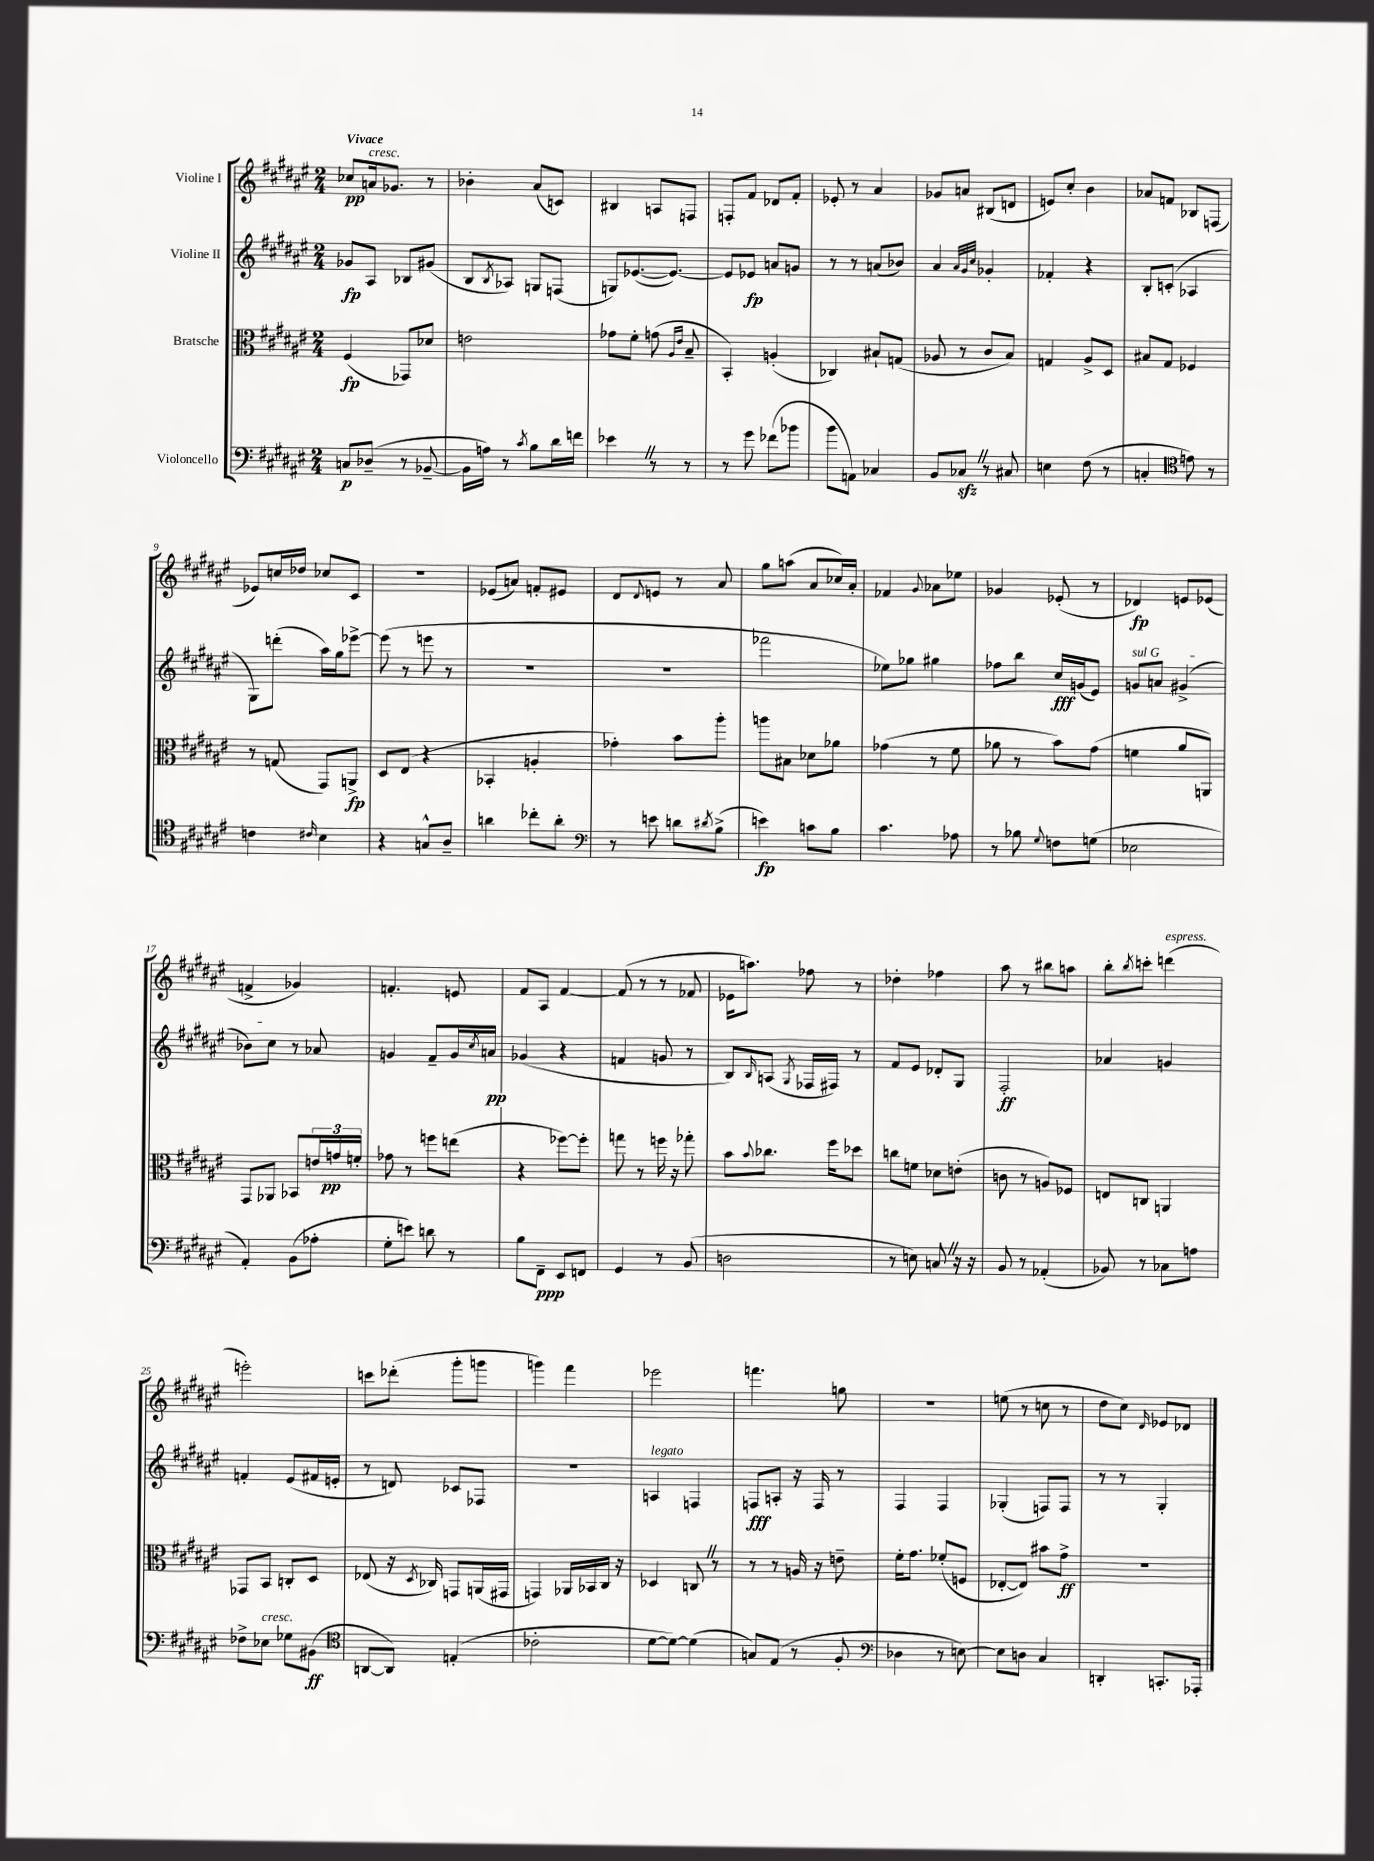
<<
\new StaffGroup <<
\new Staff = "s0" \with { instrumentName = "Violine I" } {
    \clef treble \key fis \major \numericTimeSignature \time 2/4 \tempo "Vivace"
    ces''8\pp a'16^\markup { \italic "cresc." } ges'8. r8 |
    bes'4-. ais'8( c'8) |
    bis4 a8 f8 |
    f8-. fis'8 des'8 fis'8-. |
    ees'8-. r8 ais'4 |
    ges'8 a'8 bis8( d'8 |
    e'8) cis''8-. b'4 |
    aes'8 f'8 bes8 f8( |
    ees'8) c''16 des''16 ces''8 cis'8 |
    r2 |
    ees'8( a'8) f'8-. eis'8 |
    dis'8 \appoggiatura { dis'8 } e'8 r8 ais'8 |
    gis''8 a''8( ais'8 ces''16) ais'16-. |
    fes'4 \appoggiatura { gis'8 } aes'8 ees''8 |
    ges'4 ees'8-.( r8 |
    des'4\fp) e'8 ees'8( |
    f'4-> ges'4) |
    f'4.-. e'8 |
    fis'8 ais8 fis'4~ |
    fis'8( r8 r8 fes'8 |
    ees'16 a''8.) fes''8 r8 |
    des''4-. fes''4 |
    ais''8 r8 bis''8 a''8 |
    b''8-. \acciaccatura { b''8 } c'''8-. d'''4^\markup { \italic "espress." }( |
    e'''2-.) |
    c'''8 des'''8-.( gis'''8-. g'''8 |
    g'''4) fis'''4 |
    ees'''2 |
    f'''4. g''8 |
    r2 |
    e''8( r8 c''8 r8 |
    dis''8 cis''8) \grace { dis'16 } ees'8 des'8 \bar "|." |
}
\new Staff = "s1" \with { instrumentName = "Violine II" } {
    \clef treble \key fis \major \numericTimeSignature \time 2/4
    ges'8\fp ais8 bes8 gis'8( |
    b8 \acciaccatura { b8 } aes8) g8 f8( |
    g8) ees'8.~( ees'8.~) |
    ees'8 ees'8\fp a'8 g'8 |
    r8 r8 a'8( bes'8) |
    ais'4 \grace { ais'32 gis'32 cis''32 } ges'4-. |
    fes'4-. r4 |
    b8-. c'8-.( aes4 |
    gis8) d'''8-.( ais''16) gis''16 ees'''8~-> |
    ees'''8( r8 e'''8 r8 |
    r2 |
    R2 |
    fes'''2 |
    ees''8) ges''8 gis''4 |
    fes''8 b''8 cis''16\fff g'16( eis'8) |
    \once \override TextSpanner.bound-details.left.text = \markup { \italic "sul G" } g'8\startTextSpan a'8 gis'4->( |
    bes'8) cis''8\stopTextSpan r8 aes'8 |
    g'4 fis'8-- g'16 \acciaccatura { cis''8 } a'16\pp |
    ges'4( r4 |
    f'4 g'8 r8 |
    b8) \grace { b16 } a8( \acciaccatura { gis8 } fes16 fis16) r8 |
    fis'8 eis'8 des'8-. gis8 |
    fis2-.\ff |
    aes'4 g'4 |
    f'4-. eis'8( fis'16 e'16-. |
    r8 d'8) ces'8 fes8 |
    R2 |
    a4^\markup { \italic "legato" } f4 |
    f8\fff a8-. r16 f16 r8 |
    fis4 fis4 |
    ges4-.( f8) f8 |
    r8 r8 gis4-. \bar "|." |
}
\new Staff = "s2" \with { instrumentName = "Bratsche" } {
    \clef alto \key fis \major \numericTimeSignature \time 2/4
    fis4\fp( ges,8) des'8 |
    e'2 |
    ges'8 fis'8-. g'8( \grace { ais16 eis'16 } b8-- |
    b,4-.) a4-.( |
    ces4) bis8-! g8( |
    aes8 r8 cis'8 b8) |
    g4 ais8-> dis8 |
    bis8 gis8 fes4 |
    r8 g8( gis,8) a,8->\fp |
    dis8 eis8( r4 |
    bes,4-. a4-. |
    ges'4-.) b'8 ais''8-. |
    a''8 bis8 des'8 aes'8 |
    ges'4( r8 fis'8 |
    aes'8 r8 b'8) gis'8( |
    f'4 ais'8 a,8) |
    gis,8 aes,8 bes,8 \tuplet 3/2 { e'16 g'16\pp f'16-. } |
    ges'8 r8 f''8 e''8( |
    r4 fes''8~) fes''8-. |
    g''8 r8 f''16 r16 ges''8-. |
    b'8 \appoggiatura { b'8 } ces''8. fis''16 des''8 |
    c''8 f'8 des'8 e'8-.( |
    c'8 r8 a8) fes8 |
    e8 c8 a,4 |
    ges,8 b,8 c8-. dis8 |
    ees8( r16 \acciaccatura { dis8 } ces16) g,8 a,16( gis,16 |
    g,4) aes,16 bes,16 cis16 r16 |
    des4 c8 \once \override BreathingSign.text = \markup { \musicglyph "scripts.caesura.straight" } \breathe r8 |
    r8 r8 a16 r16 e'8-- |
    fis'16-. gis'8. fes'8-.( f8 |
    ees8~-. ees8) bis'8 gis'8->\ff |
    r2 \bar "|." |
}
\new Staff = "s3" \with { instrumentName = "Violoncello" } {
    \clef bass \key fis \major \numericTimeSignature \time 2/4
    c8\p des8--( r8 bes,8~-- |
    bes,16 a16) r8 \acciaccatura { cis'8 } b8 dis'16 f'16 |
    ees'4 \once \override BreathingSign.text = \markup { \musicglyph "scripts.caesura.straight" } \breathe r8 r8 |
    r8 gis'8 fes'8( bes'8 |
    b'8 a,8) ces4 |
    b,8 ces8\sfz \once \override BreathingSign.text = \markup { \musicglyph "scripts.caesura.straight" } \breathe r8 cis8 |
    e4 fis8( r8 |
    c4-. \clef tenor e'8) r8 |
    c'4 \grace { cis'16 } b4 |
    r4 g8-^ ais8-- |
    a'4 ces''8-. a'8-. |
    \clef bass r8 e'8 d'8 \acciaccatura { dis'8 } b8->( |
    e'4\fp) c'8 b8 |
    cis'4. aes8 |
    r8 bes8 \appoggiatura { gis8 } f8 g8( |
    ees2 |
    ais,4-.) b,8( aes8-. |
    gis8-. e'8) d'8 r8 |
    b8 fis,8--\ppp eis,8 f,8 |
    gis,4 r8 b,8( |
    d2 |
    r8 e8) c8 \once \override BreathingSign.text = \markup { \musicglyph "scripts.caesura.straight" } \breathe r16 r16 |
    b,8 r8 aes,4-.( |
    bes,8) r8 ces8 a8 |
    fes8-> ees8^\markup { \italic "cresc." } ges8 bis,8\ff( |
    \clef tenor a,8~ a,8) e4-.( |
    ces'2-. |
    dis'8~ dis'8~) dis'4( |
    g8) eis8( r8 fis8-. |
    \clef bass des4 r8 e8~) |
    e8 d8 cis4 |
    d,4-. c,8.-. aes,,16-. \bar "|." |
}
>>
>>
